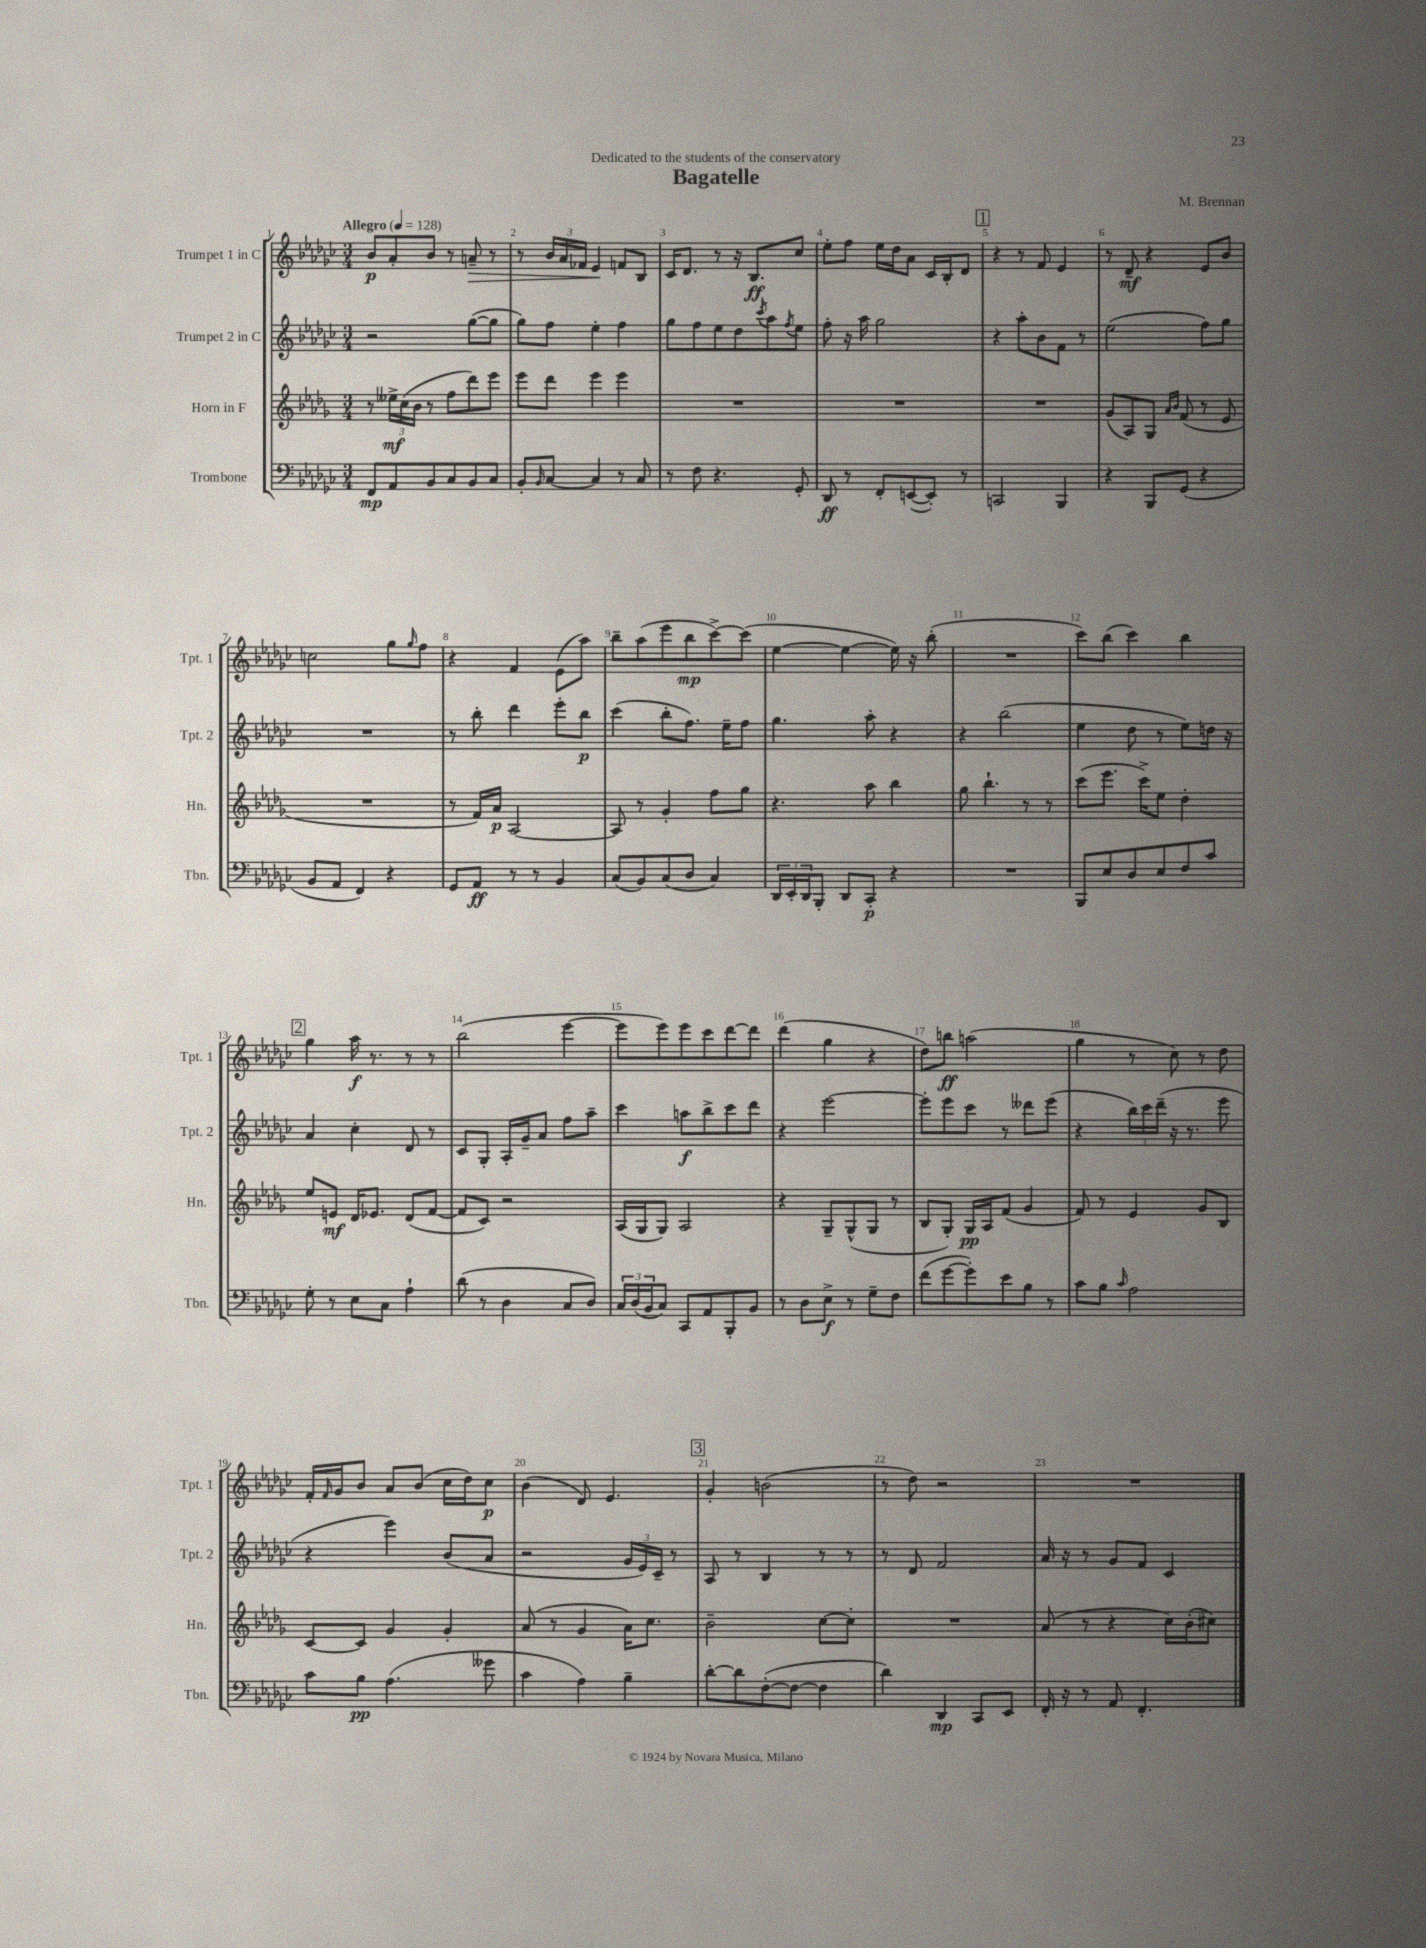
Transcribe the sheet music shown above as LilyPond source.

\header { title = "Bagatelle" composer = "M. Brennan" dedication = "Dedicated to the students of the conservatory" }
<<
\new StaffGroup <<
\new Staff = "s0" \with { instrumentName = "Trumpet 1 in C" shortInstrumentName = "Tpt. 1" } {
    \clef treble \key ges \major \numericTimeSignature \time 3/4 \tempo "Allegro" 4 = 128
    bes'8\p aes'8-. bes'8 r8 a'8--\> r8 |
    r8 \tuplet 3/2 { bes'16 aes'16 fes'16 } ees'4\! f'8 bes8 |
    ces'16 des'8. r8 r16 bes8.\ff ces''8 |
    ees''8-. f''8 ees''16 des''16 aes'8 ces'16 bes16-. des'8 |
    \mark \markup { \box "1" } r4 r8 f'8 ees'4 |
    r8 des'8--\mf r4 ees'8 bes'8 |
    c''2 ges''8 \grace { ges''16 } f''8 |
    r4 f'4 ees'8( aes''8) |
    bes''8-- aes''8( ees'''8 bes''8\mp ces'''8~->) ces'''8( |
    ees''4~ ees''4~ ees''16) r16 bes''8-.( |
    R2. |
    ces'''8) bes''8( ces'''4) bes''4 |
    \mark \markup { \box "2" } ges''4 aes''16\f r8. r8 r8 |
    bes''2( ees'''4~ |
    ees'''8 ees'''8) ees'''8 ces'''8 des'''8~ des'''8 |
    des'''4( ges''4 r4 |
    des''8) b''8\ff a''2( |
    ges''4 r8 ces''8) r8 des''8 |
    f'16-. \grace { f'16 } ges'16 bes'8 aes'8 bes'8( ces''16 des''16) ces''8\p |
    bes'4( des'8) ees'4. |
    \mark \markup { \box "3" } ges'4-. b'2( |
    r8 des''8) r2 |
    R2. \bar "|." |
}
\new Staff = "s1" \with { instrumentName = "Trumpet 2 in C" shortInstrumentName = "Tpt. 2" } {
    \clef treble \key ges \major \numericTimeSignature \time 3/4
    r2 ges''8~( ges''8 |
    ges''8) f''8 ees''4-. f''4 |
    ges''8 f''8 ees''8 des''8 \acciaccatura { ces'''8 } aes''8 \acciaccatura { f''8 } ees''8 |
    f''8-. r16 aes''16 ges''2 |
    \mark \markup { \box "1" } r4 aes''8-. bes'8 f'8 r8 |
    ees''2( f''8) ges''8 |
    R2. |
    r8 bes''8-. des'''4 ees'''8-. bes''8\p |
    ces'''4( bes''8-. f''8.) ees''16-- f''8 |
    ges''4. aes''8-. r4 |
    r4 bes''2( |
    ees''4 des''8 r8 ees''8) d''16 r16 |
    \mark \markup { \box "2" } aes'4 ces''4-. des'8 r8 |
    ces'8 ges8-. aes16-. ges'16-- aes'8 f''8 aes''8-- |
    ces'''4 a''8\f bes''8-> ces'''8 des'''8 |
    r4 ees'''2~ |
    ees'''8-. ees'''8 ces'''8 r8 deses'''8 ees'''8( |
    r4 \tuplet 3/2 { bes''16) ces'''16 des'''16--( } r16 r8. ees'''8 |
    r4 ees'''4) bes'8( aes'8 |
    r2 \tuplet 3/2 { ges'16 ees'16) ces'16-- } r8 |
    \mark \markup { \box "3" } aes8 r8 bes4 r8 r8 |
    r8 des'8 f'2 |
    aes'16 r16 r8 ges'8 f'8 ces'4 \bar "|." |
}
\new Staff = "s2" \with { instrumentName = "Horn in F" shortInstrumentName = "Hn." } {
    \clef treble \key des \major \numericTimeSignature \time 3/4
    r8 \tuplet 3/2 { eeses''16->\mf c''16( bes'16 } r8 f''8 des'''8) ees'''8 |
    ees'''8 des'''8 ees'''4 ees'''4 |
    R2. |
    R2. |
    \mark \markup { \box "1" } R2. |
    ges'8( aes8) ges8 \grace { aes'16 bes'16 } f'8( r8 ees'8 |
    R2. |
    r8 f'16) aes'16\p aes2~ |
    aes8 r8 ges'4-. f''8 ges''8 |
    r4. aes''8 bes''4 |
    ges''8 bes''4.-! r8 r8 |
    c'''8( ees'''8. c'''16->) ees''8 des''4-. |
    \mark \markup { \box "2" } ees''8 e'8\mf des'16 ees'8. des'8( f'8~ |
    f'8 c'8) r2 |
    aes16( ges16 ges8) aes2 |
    r4 ges8-- ges8-^( ges8 r8 |
    bes8 ges8-.) ges16\pp aes16 f'8( ges'4 |
    f'8) r8 ees'4 ges'8 bes8 |
    c'8~ c'8 ges'4 ges'4-. |
    aes'8( r8 ges'4 aes'16) c''8. |
    \mark \markup { \box "3" } bes'2-- c''8~ c''8-. |
    R2. |
    aes'8( r8 r4 c''16) bes'16-.( cis''8) \bar "|." |
}
\new Staff = "s3" \with { instrumentName = "Trombone" shortInstrumentName = "Tbn." } {
    \clef bass \key ges \major \numericTimeSignature \time 3/4
    f,8\mp aes,8 bes,8 ces8 bes,8 ces8 |
    bes,8-. \grace { bes,16 } ces8~ ces4 r8 ces8 |
    r8 f8 r4. ges,8-. |
    des,8\ff r8 f,8-. e,8~( e,8-.) r8 |
    \mark \markup { \box "1" } c,2 bes,,4 |
    r4 bes,,8 ges,8( r4 |
    bes,8 aes,8 f,4) r4 |
    ges,8 aes,8\ff r8 r8 bes,4 |
    ces8( bes,8) ces8( des8 ces4) |
    \tuplet 3/2 { des,16 ees,16-. des,16 } bes,,8-. des,8 ces,8-.\p r4 |
    R2. |
    bes,,8 ees8 des8 ees8 f8 ces'8 |
    \mark \markup { \box "2" } ges8-. r8 ees8 ces8 aes4-! |
    des'8( r8 des4 ces8 des8) |
    \tuplet 3/2 { ces16 des16( bes,16 } ces8) ces,8 aes,8 bes,,8-. bes,8 |
    r8 des8 ees8->\f r8 ges8-- f8 |
    f'8( ges'8~ ges'8-.) ees'8 bes8 r8 |
    ces'8 bes8 \grace { ces'16 } aes2 |
    ces'8 bes8\pp aes4.( geses'8 |
    ces'4 aes4) bes4-- |
    \mark \markup { \box "3" } des'8~-. des'8 f8~-.( f8~ f4 |
    des'4) des,4\mp ces,8 ees,8 |
    f,16-. r16 r8 aes,8 f,4.-. \bar "|." |
}
>>
>>
\layout { \context { \Score \override BarNumber.break-visibility = ##(#f #t #t) barNumberVisibility = #all-bar-numbers-visible } }
